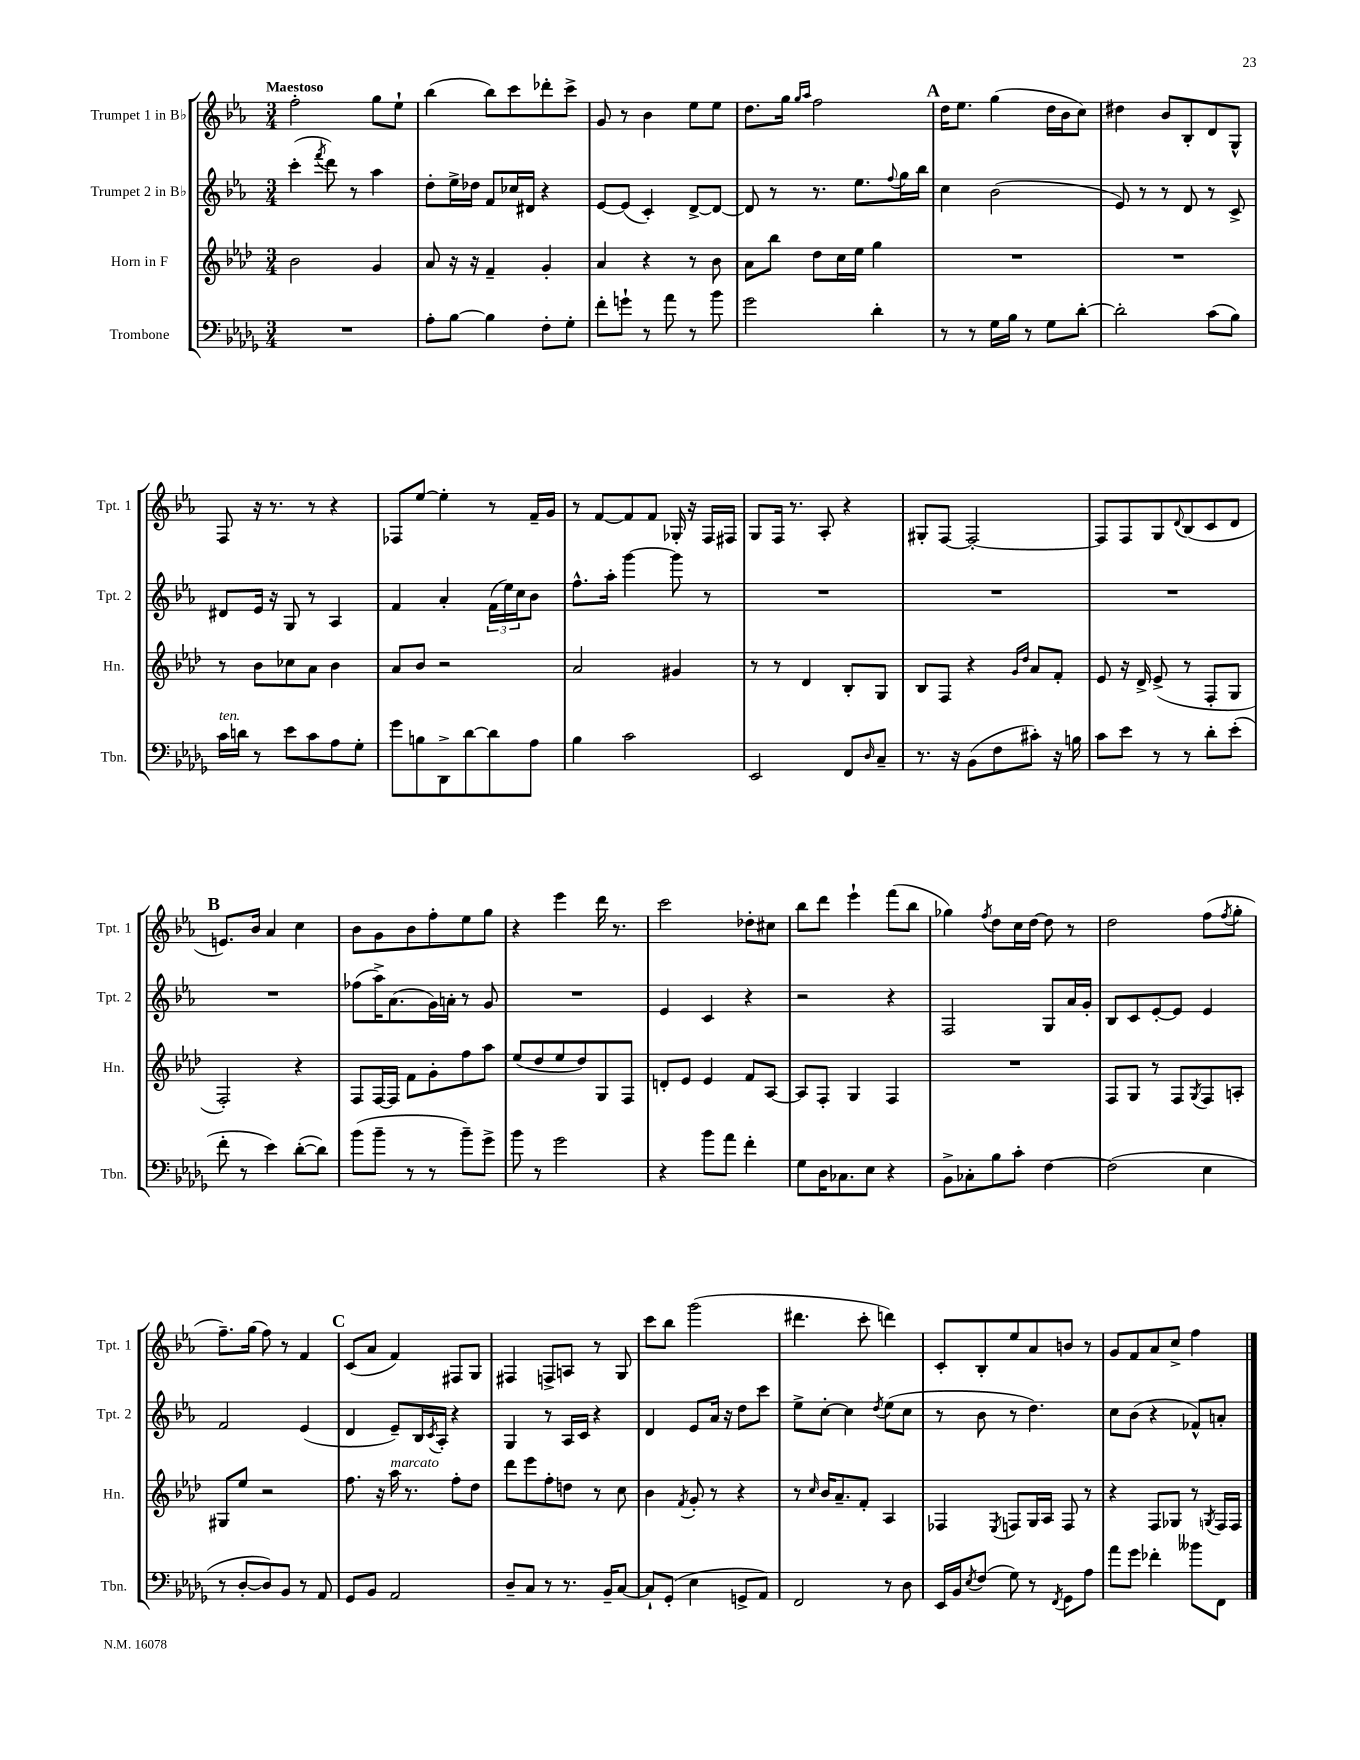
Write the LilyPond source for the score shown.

<<
\new StaffGroup <<
\new Staff = "s0" \with { instrumentName = "Trumpet 1 in Bb" shortInstrumentName = "Tpt. 1" } {
    \clef treble \key ees \major \numericTimeSignature \time 3/4 \tempo "Maestoso"
    f''2-. g''8 ees''8-! |
    bes''4( bes''8) c'''8 des'''8-. c'''8-> |
    g'8 r8 bes'4 ees''8 ees''8 |
    d''8. g''16 \grace { g''16 aes''16 } f''2 |
    \mark \markup { \bold "A" } d''16 ees''8. g''4( d''16 bes'16 c''8) |
    dis''4 bes'8 bes8-. d'8 g8-^ |
    f8 r16 r8. r8 r4 |
    fes8 ees''8~ ees''4-. r8 f'16-- g'16 |
    r8 f'8~ f'8 f'8 ges16-. r16 f16 fis16 |
    g8 f16 r8. aes8-. r4 |
    gis8-. f8~ f2~-. |
    f8 f8 g8 \appoggiatura { d'8 } bes8( c'8 d'8 |
    \mark \markup { \bold "B" } e'8.) bes'16 aes'4 c''4 |
    bes'8 g'8 bes'8 f''8-. ees''8 g''8 |
    r4 ees'''4 d'''16 r8. |
    c'''2 des''8-. cis''8 |
    bes''8 d'''8 ees'''4-! f'''8( bes''8 |
    ges''4) \acciaccatura { f''8 } d''8 c''16 d''16~ d''8 r8 |
    d''2 f''8( \acciaccatura { f''8 } g''8-. |
    f''8.--) g''16( f''8) r8 f'4 |
    \mark \markup { \bold "C" } c'8( aes'8 f'4) fis8 g8 |
    fis4 f8-> a8 r8 g8 |
    c'''8 bes''8 g'''2( |
    dis'''4. c'''8-. d'''4) |
    c'8-. bes8-. ees''8 aes'8 b'8 r8 |
    g'8 f'8 aes'8 c''8-> f''4 \bar "|." |
}
\new Staff = "s1" \with { instrumentName = "Trumpet 2 in Bb" shortInstrumentName = "Tpt. 2" } {
    \clef treble \key ees \major \numericTimeSignature \time 3/4
    c'''4-.( \acciaccatura { f'''8 } d'''8) r8 aes''4 |
    d''8-. ees''16-> des''16 f'8 ces''16 dis'16 r4 |
    ees'8~ ees'8( c'4-.) d'8~-> d'8~ |
    d'8 r8 r8. ees''8. \appoggiatura { f''8 } g''16 bes''16 |
    \mark \markup { \bold "A" } c''4 bes'2( |
    ees'8) r8 r8 d'8 r8 c'8-> |
    dis'8 ees'16 r16 g8 r8 aes4 |
    f'4 aes'4-. \tuplet 3/2 { f'16( ees''16) c''16 } bes'8 |
    f''8.-^ aes''16-. g'''4~ g'''8 r8 |
    R2. |
    R2. |
    R2. |
    \mark \markup { \bold "B" } R2. |
    fes''8( aes''16->) aes'8.( g'16) a'16-. r8 g'8 |
    R2. |
    ees'4 c'4 r4 |
    r2 r4 |
    f2 g8 aes'16 g'16-. |
    bes8 c'8 ees'8~-. ees'8 ees'4 |
    f'2 ees'4( |
    \mark \markup { \bold "C" } d'4 ees'8--) bes16 \acciaccatura { c'8 } aes16-. r4 |
    g4 r8 aes16 c'16 r4 |
    d'4 ees'8 aes'16 r16 d''8 c'''8 |
    ees''8-> c''8~-. c''4 \acciaccatura { d''8 } ees''8( c''8 |
    r8 bes'8 r8 d''4.) |
    c''8 bes'8( r4 fes'8-^) a'8-. \bar "|." |
}
\new Staff = "s2" \with { instrumentName = "Horn in F" shortInstrumentName = "Hn." } {
    \clef treble \key aes \major \numericTimeSignature \time 3/4
    bes'2 g'4 |
    aes'8 r16 r16 f'4-- g'4-. |
    aes'4 r4 r8 bes'8 |
    aes'8 bes''8 des''8 c''16 ees''16 g''4 |
    \mark \markup { \bold "A" } R2. |
    R2. |
    r8 bes'8 ces''8 aes'8 bes'4 |
    aes'8 bes'8 r2 |
    aes'2 gis'4 |
    r8 r8 des'4 bes8-. g8 |
    bes8 f8 r4 \grace { g'16 des''16 } aes'8 f'8-. |
    ees'8 r16 des'16-> ees'8->( r8 f8-. g8 |
    \mark \markup { \bold "B" } f2-.) r4 |
    f8 f16~ f16 f'8 g'8-. f''8 aes''8 |
    ees''8( des''8 ees''8 des''8) g8 f8 |
    d'8-. ees'8 ees'4 f'8 aes8~ |
    aes8 f8-. g4 f4 |
    R2. |
    f8 g8 r8 f8 \acciaccatura { g8 } f8 a8-. |
    gis8 ees''8 r2 |
    \mark \markup { \bold "C" } f''8. r16 aes''16^\markup { \italic "marcato" } r8. f''8-. des''8 |
    des'''8 ees'''8 f''8-. d''8 r8 c''8 |
    bes'4 \acciaccatura { f'8 } g'8-. r8 r4 |
    r8 \grace { c''16 } bes'16 aes'8.-- f'8-. aes4 |
    fes4 \acciaccatura { ees8 } f8 g16 aes16 f8 r8 |
    r4 f8 ges8 r8 \acciaccatura { g8 } f16 f16 \bar "|." |
}
\new Staff = "s3" \with { instrumentName = "Trombone" shortInstrumentName = "Tbn." } {
    \clef bass \key des \major \numericTimeSignature \time 3/4
    R2. |
    aes8-. bes8~ bes4 f8-. ges8-. |
    f'8-. g'8-! r8 aes'8 r8 bes'8 |
    ges'2 des'4-. |
    \mark \markup { \bold "A" } r8 r8 ges16 bes16 r8 ges8 des'8~-. |
    des'2-. c'8( bes8) |
    c'16^\markup { \italic "ten." } d'16 r8 ees'8 c'8 aes8 ges8-. |
    ges'8 b8 des,8-> des'8~ des'8 aes8 |
    bes4 c'2 |
    ees,2 f,8 \grace { des16 } c8-- |
    r8. r16 bes,8( f8 cis'8-.) r16 b16 |
    c'8 ees'8 r8 r8 des'8-. ees'8-.( |
    \mark \markup { \bold "B" } f'8-. r8 ees'4) des'8~-.( des'8) |
    bes'8( bes'8-- r8 r8 bes'8--) ges'8-> |
    bes'8 r8 ges'2 |
    r4 bes'8 aes'8 f'4-. |
    ges8 des16 ces8. ees8 r4 |
    bes,8-> ces8-. bes8 c'8-. f4~ |
    f2( ees4 |
    r8 des8~-. des8) bes,8 r8 aes,8 |
    \mark \markup { \bold "C" } ges,8 bes,8 aes,2 |
    des8-- c8 r8 r8. bes,16-- c8~ |
    c8-! ges,8-.( ees4 g,8-> aes,8) |
    f,2 r8 des8 |
    ees,16 bes,16 \acciaccatura { ees8 } f8( ges8) r8 \acciaccatura { f,8 } ges,8 aes8 |
    aes'8 ges'8 fes'4-. beses'8 f,8 \bar "|." |
}
>>
>>
\layout { \context { \Score \remove "Bar_number_engraver" } }
